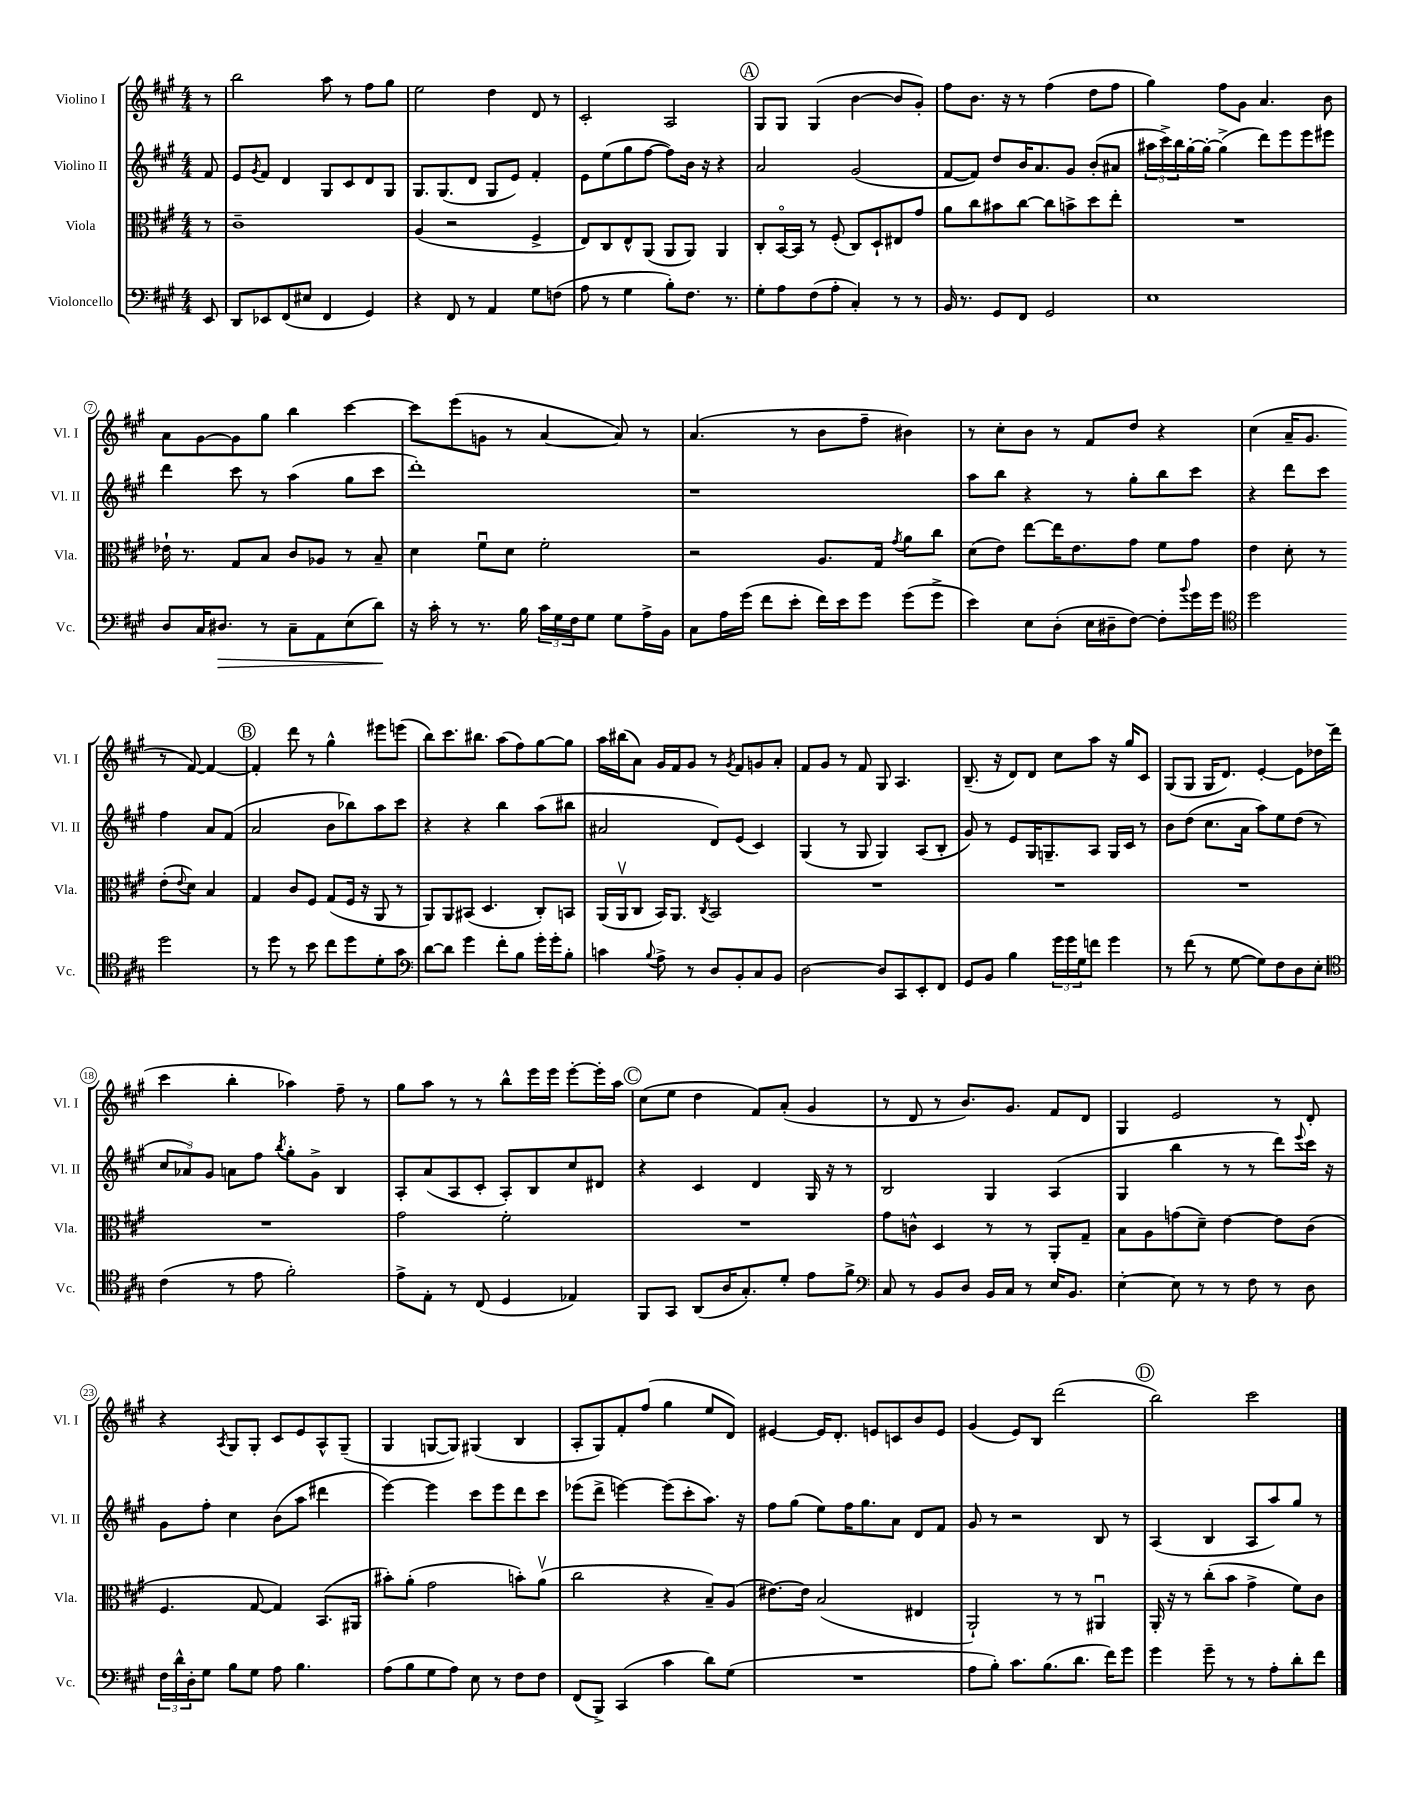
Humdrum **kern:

**kern	**kern	**kern	**kern
*staff4	*staff3	*staff2	*staff1
*clefF4	*clefC3	*clefG2	*clefG2
*k[f#c#g#]	*k[f#c#g#]	*k[f#c#g#]	*k[f#c#g#]
*M4/4	*M4/4	*M4/4	*M4/4
8EE	8r	8f#	8r
=	=	=	=
8DD	1c#~	8e	2bb
.	.	8qg#	.
8EE-	.	8f#	.
(8FF#	.	4d	.
8E#	.	.	.
4FF#	.	8G#	8aa
.	.	8c#	8r
4GG#)	.	8d	8ff#
.	.	8G#	8gg#
=	=	=	=
4r	(4A	8.G#	2ee
.	.	(8.G#	.
8FF#	2r	.	.
8r	.	8d	.
4AA	.	8G#	4dd
.	.	8e)	.
8G#	4F#^	4f#'	8d
(8F	.	.	8r
=	=	=	=
8A	8E)	8e	2c#'
8r	8C#	(8ee	.
4G#	8E^^	8gg#	.
.	(8AA	[8ff#	.
8B')	8AA	8ff#])	2A
8.F#	8AA)	16b	.
.	.	16r	.
.	4AA	4r	.
8.r	.	.	.
=	=	=	=
8G#'	8C#'	2a	8G#
8A	[16BBo	.	8G#
.	16BB]	.	.
(8F#	8r	.	(4G#
8A'	(8F#'	.	.
4C#')	8C#)	(2g#	[4b
.	8D`	.	.
8r	8E#	.	8b]
8r	8g#	.	8g#')
=	=	=	=
16BB	8a	[8f#	8ff#
8.r	.	.	.
.	8cc#	8f#])	8.b
8GG#	8b#	8dd	.
.	.	.	16r
8FF#	[8cc#	16b	8r
.	.	8.a	.
2GG#	8cc#]	.	(4ff#
.	8b^	8g#	.
.	8dd	(8b'	8dd
.	8ee'	8a#	8ff#
=	=	=	=
1E	1r	24aa#	4gg#)
.	.	24ccc#^)	.
.	.	24bb	.
.	.	[16gg#'	.
.	.	16gg#'_	.
.	.	(4gg#^]	8ff#
.	.	.	8g#
.	.	8ddd)	4.a
.	.	8eee	.
.	.	8eee	.
.	.	8eee#	8b
=	=	=	=
8D	16e-`	4ddd	8a
.	8.r	.	.
16C#	.	.	[8g#
8.D#	.	.	.
.	8G#	8ccc#	8g#]
8r	8B	8r	8gg#
8C#~	8c#	(4aa	4bb
8AA	8A-	.	.
(8E	8r	8gg#	[4ccc#
8d)	8B~	8ccc#	.
=	=	=	=
16r	4d	1ddd')	8ccc#]
16c#'	.	.	.
8r	.	.	(8eee
8.r	8f#u	.	8g
.	8d	.	8r
16B	.	.	.
24c#	2f#'	.	[4a
24G#	.	.	.
24F#	.	.	.
8G#	.	.	.
8G#	.	.	8a])
16A^	.	.	8r
16BB	.	.	.
=	=	=	=
8C#	2r	1r	(4.a
16A	.	.	.
(16g#	.	.	.
8f#	.	.	.
8e'	.	.	8r
16f#)	8.A	.	8b
16e	.	.	.
8g#	.	.	8ff#~
.	16G#	.	.
.	8qg#	.	.
(8g#	8a	.	4b#)
8g#^	8cc#	.	.
=	=	=	=
4e)	(8d	8aa	8r
.	8e)	8bb	8cc#'
8E	[8ee	4r	8b
(8D'	16ee]	.	8r
.	8.e	.	.
16E	.	8r	8f#
16D#~	.	.	.
[8F#)	8g#	8gg#'	8dd
8F#']	8f#	8bb	4r
8qqb	.	.	.
16g#	8g#	8ccc#	.
16g#	.	.	.
=	=	=	=
*clefC4	*	*	*
2dd	4e	4r	(4cc#
.	8d'	8ddd	16a~
.	.	.	8.g#
.	8r	8ccc#	.
2dd	(8e'	4ff#	8r
.	8qqe	.	.
.	8d)	.	[8f#)
.	4B	8a	4f#_
.	.	(8f#	.
=	=	=	=
8r	4G#	2a	4f#']
8dd	.	.	.
8r	8c#	.	8ddd
8b	8F#	.	8r
8cc#	(8G#	8b	4gg#^^
8dd	16F#	8bb-)	.
.	16r	.	.
8d'	8AA	8aa	8eee#
8g#	8r	8ccc#	(8eee
=	=	=	=
*clefF4	*	*	*
[8d	8AA)	4r	8bb)
8d]	8AA	.	8.ccc#
4g#	(8BB#	4r	.
.	.	.	8.bb#
.	4.D	.	.
8f#'	.	4bb	(8aa
8B	.	.	8ff#)
16g#'	8C#')	(8aa	[8gg#
16g#'	.	.	.
8B'	8BB	8bb#	8gg#]
=	=	=	=
4c	(16AA	2a#	16aa
.	16AAv	.	(16bb#
.	8C#	.	8a)
8qqB	.	.	.
8A^	16BB)	.	16g#
.	8.AA	.	16f#
8r	.	.	8g#
.	8qC#	.	.
8D	2BB	8d)	8r
.	.	.	8qg#
8BB'	.	(8e	8f#
8C#	.	4c#)	8g
8BB	.	.	8a'
=	=	=	=
[2D	1r	(4G#	8f#
.	.	.	8g#
.	.	8r	8r
.	.	8G#	8f#
8D]	.	4G#)	8G#
8CC#	.	.	4.A
8EE'	.	(8A	.
8FF#	.	8B'	.
=	=	=	=
8GG#	1r	8g#)	(8.B~
8BB	.	8r	.
.	.	.	16r
4B	.	8e	8d)
.	.	16G#	8d
.	.	8.G~	.
24g#	.	.	8cc#
24g#	.	.	.
24G#	.	.	.
8f	.	8A	8aa
4g#	.	16G	16r
.	.	16c#	16gg#
.	.	8r	8c#
=	=	=	=
8r	1r	8b	(8G#
(8f#	.	(8dd	8G#
8r	.	8.cc#	16G#
.	.	.	8.d)
[8G#	.	.	.
.	.	16a	.
8G#])	.	8aa)	[4e'
8F#	.	8ee	.
8D	.	(8dd	8e]
8E'	.	8r	16dd-
.	.	.	(16ddd
=	=	=	=
*clefC4	*	*	*
(4c#	1r	12cc#	4ccc#
.	.	12a-)	.
.	.	12g#	.
8r	.	8a	4bb'
8e	.	8ff#	.
.	.	8qbb	.
2f#')	.	8gg#'	4aa-)
.	.	8g#^	.
.	.	4B	8ff#~
.	.	.	8r
=	=	=	=
8e^	2g#	8A'	8gg#
8E'	.	(8a	8aa
8r	.	8A	8r
(8C#	.	8c#'	8r
4D	2f#'	8A')	8bb^^
.	.	8B	16eee
.	.	.	16eee
4E-)	.	8cc#	[8eee'
.	.	8d#	16eee']
.	.	.	16aa
=	=	=	=
8FF#	1r	4r	(8cc#
8GG#	.	.	8ee
(8AA	.	4c#	4dd
16A	.	.	.
8.G#')	.	.	.
.	.	4d	8f#)
8d'	.	.	(8a'
8e	.	16G#	4g#
.	.	16r	.
8f#^	.	8r	.
=	=	=	=
*clefF4	*	*	*
8C#	8g#	2B	8r
8r	8c^^	.	8d
8BB	4D	.	8r
8D	.	.	8.b)
16BB	8r	4G#	.
16C#	.	.	8.g#
8r	8r	.	.
16E	8AA'	(4A	8f#
8.BB	.	.	.
.	8G#~	.	8d
=	=	=	=
[4E'	8B	4G#	4G#
.	8A	.	.
8E]	(8g	4bb	2e
8r	8d~)	.	.
8r	[4e	8r	.
8F#	.	8r	.
8r	8e]	8ddd)	8r
.	.	8qqeee	.
8D	(8c#	16ccc#	8d'
.	.	16r	.
=	=	=	=
24F#	4.F#	8g#	4r
24d^^	.	.	.
24D'	.	.	.
8G#	.	8ff#'	.
.	.	.	8qA
8B	.	4cc#	8G#
8G#	[8G#	.	8G#'
8A	4G#])	(8b	8c#
4.B	.	8aa	8e
.	(8.BB	4ddd#	8A^^
.	.	.	(8G#~
.	16AA#	.	.
=	=	=	=
(8A	8b#')	[4eee)	4G#
8B	(8a'	.	.
8G#	2g#	4eee]	[8G
8A)	.	.	8G])
8E	.	8ccc#	(4G#
8r	.	8eee	.
8F#	8b')	8ddd	4B
8F#	(8av	8ccc#	.
=	=	=	=
(8FF#	2cc#	(8eee-	8A'
8BBB^)	.	8ddd^	8G#)
(4CC#	.	[4eee)	8f#'
.	.	.	(8ff#
4c#	4r	(8eee]	4gg#
.	.	8ccc#'	.
8d)	8B~)	8.aa)	8ee
(8G#	(8A	.	8d)
.	.	16r	.
=	=	=	=
1r	[8.e#)	8ff#	[4e#
.	.	(8gg#	.
.	16e#]	.	.
.	(2B	8ee)	16e#]
.	.	.	8.d'
.	.	16ff#	.
.	.	8.gg#	.
.	.	.	8e
.	.	8a	8c
.	4E#	8d	8b
.	.	8f#	8e
=	=	=	=
8A	2AA`)	8g#	(4g#
8B')	.	8r	.
8.c#	.	2r	8e)
.	.	.	8B
(8.B	.	.	.
.	8r	.	(2ddd
8.d	8r	.	.
.	4AA#u	8B	.
16f#)	.	.	.
8g#	.	8r	.
=	=	=	=
4g#	16AA'	(4A	2bb)
.	16r	.	.
.	8r	.	.
8g#~	(8cc#'	4B	.
8r	8b	.	.
8r	4g#^	8A	2ccc#
8A'	.	8aa)	.
8d'	8f#)	8gg#	.
8f#	8c#	8r	.
==	==	==	==
*-	*-	*-	*-
